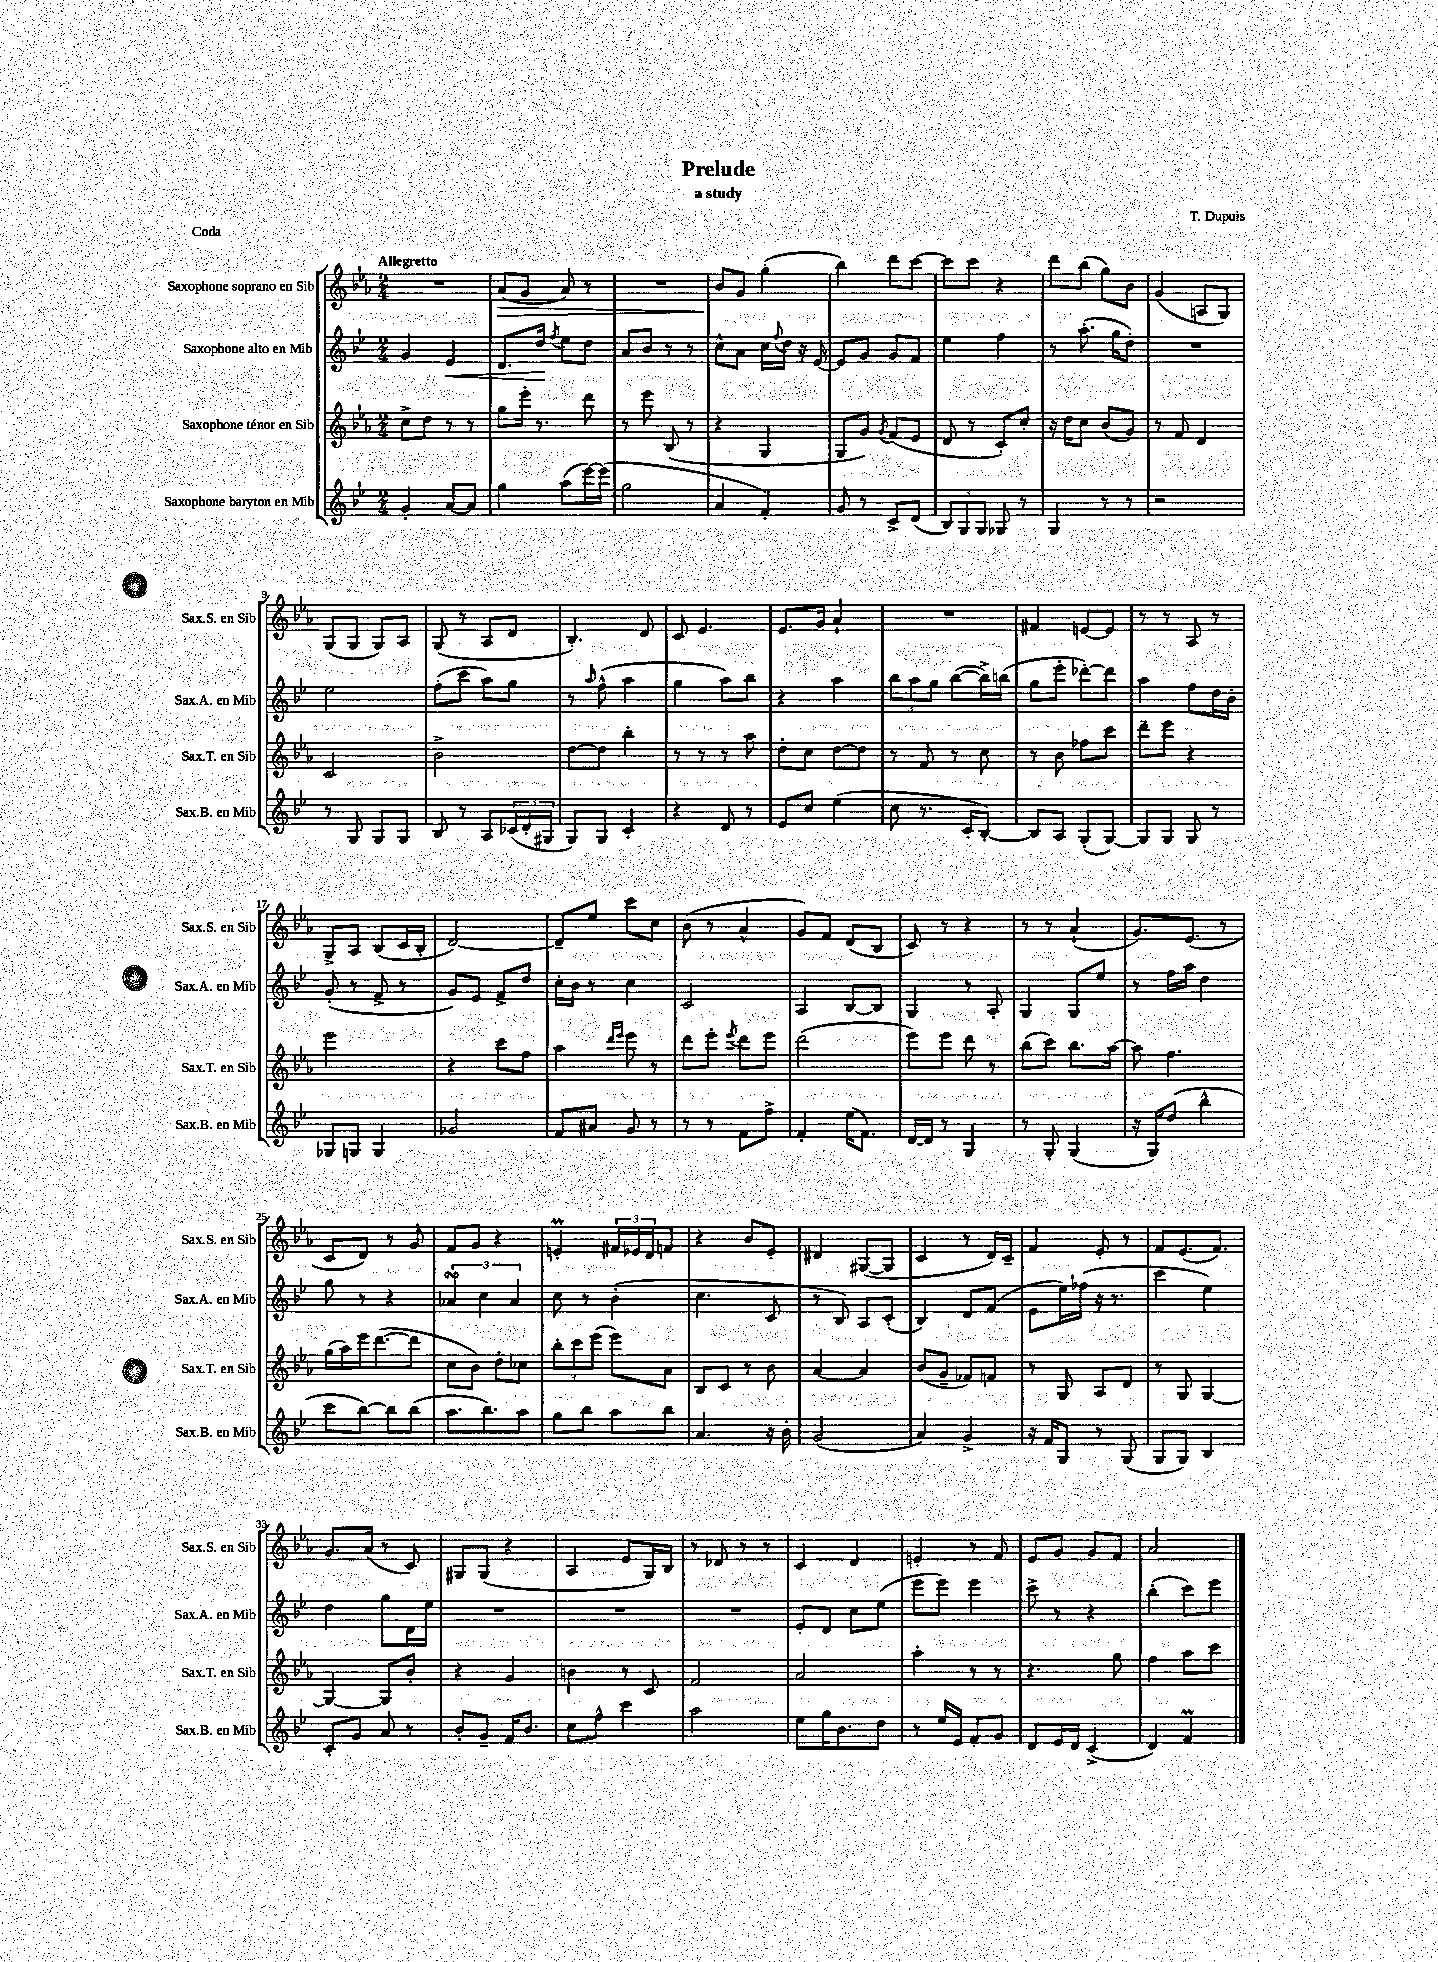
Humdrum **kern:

**kern	**kern	**kern	**kern
*staff4	*staff3	*staff2	*staff1
*clefG2	*clefG2	*clefG2	*clefG2
*k[b-e-]	*k[b-e-a-]	*k[b-e-]	*k[b-e-a-]
*M2/4	*M2/4	*M2/4	*M2/4
4g'	8cc^	4g	2r
.	8dd	.	.
[8a	8r	4e-	.
8a]	8r	.	.
=	=	=	=
4gg	8gg	8.d	(8a-
.	16eee-'	.	8g
.	8.r	16dd	.
.	.	8qff	.
(8aa	.	8ee-	8a-)
[16eee-)	8ddd	8dd	8r
(16eee-]	.	.	.
=	=	=	=
2gg	8r	8a	2r
.	8eee-	8b-	.
.	(8B-	8r	.
.	8r	8r	.
=	=	=	=
4a	4r	8cc^^	8b-
.	.	8a	8g
4f')	4G	16cc	(4gg'
.	.	8qqff	.
.	.	16dd	.
.	.	16r	.
.	.	[16e-	.
=	=	=	=
8g	8G	8e-]	4bb-)
8r	8g)	8g	.
.	8qg	.	.
8c^	(8f	8g	8ddd
(8d	8e-	8f	[8ccc
=	=	=	=
12B-)	8d	4ee-	8ccc]
12G	.	.	.
.	8r	.	8ccc
12G	.	.	.
8G-	8c')	4ff	4r
8r	8cc'	.	.
=	=	=	=
4G	16r	8r	8ddd
.	16dd	.	.
.	8cc	(8.aa'	(8bb-
8r	(8b-	.	8gg)
.	.	16gg	.
8r	8g)	8dd')	8b-
=	=	=	=
2r	8r	2r	(4g
.	8f	.	.
.	4d	.	8A
.	.	.	8G)
=	=	=	=
8r	2c	2ee-	(8G
8G	.	.	8G
8G	.	.	8G)
8G	.	.	8A-
=	=	=	=
8B-	2b-^	(8ff'	(8G
8r	.	8ccc	8r
8A	.	8aa)	8A-
(24c-	.	8gg	8d
24d'	.	.	.
24G#	.	.	.
=	=	=	=
8G)	[8dd	8r	4.B-')
.	.	16qqaa	.
8G	8dd]	(8ff^^	.
4c'	4bb-'	4aa	.
.	.	.	8d
=	=	=	=
4r	8r	4gg	8c
.	8r	.	4.e-
8d	8r	8aa)	.
8r	8aa-	8bb-	.
=	=	=	=
8e-	8dd'	4r	8.e-
8cc	8cc	.	.
.	.	.	16g
(4ee-	[8dd	4aa	4a-`
.	8dd]	.	.
=	=	=	=
8cc	8r	12bb-	2r
.	.	12aa	.
8.r	8f	.	.
.	.	12gg	.
.	8r	([8bb-	.
16c'	.	.	.
[8B-')	8cc	16bb-^])	.
.	.	(16bb	.
=	=	=	=
8B-]	8r	8gg	4f#
8A	8b-	8eee-'	.
(8G'	8ff-	[8ddd-')	[8e
[8G)	8ccc	8ddd-]	8e]
=	=	=	=
8G]	8ddd~	4aa	8r
8G	8eee-	.	8r
8G	4r	8ff	8A-
8r	.	16dd	8r
.	.	16b-'	.
=	=	=	=
8G-	2eee-	(8g'	8G^
8G	.	8r	8A-
4G	.	8f^	(8B-
.	.	8r	16c
.	.	.	16B-'
=	=	=	=
2g-	4r	8g)	[2d)
.	.	8e-	.
.	8ccc	8f^	.
.	8ff	8dd	.
=	=	=	=
8f	4aa-	16cc'	8d~]
.	.	16b-	.
8a#	.	8r	8ee-
.	16qqddd	.	.
.	16qqeee-	.	.
8g	8eee-	4cc	8ccc
8r	8r	.	8cc
=	=	=	=
8r	8ddd	2c	(8b-
8r	8eee-'	.	8r
.	8qeee-	.	.
8f	8ddd	.	4a-^^
8ff^	8eee-	.	.
=	=	=	=
4f'	(2ddd	4A	8g)
.	.	.	8f
(16ee-	.	[8B-	(8d
8.f)	.	.	.
.	.	8B-]	8B-
=	=	=	=
[16d	8eee-)	4G	8c)
16d]	.	.	.
8r	8eee-	.	8r
4G	8ddd	8r	4r
.	8r	8A'	.
=	=	=	=
8r	(8bb-	4G	8r
8G'	8ccc)	.	8r
(4G	8.bb-	8G	(4a-`
.	.	8ee-	.
.	[16aa-	.	.
=	=	=	=
16r	8aa-]	8r	8.g)
16G)	.	.	.
(8dd	4.ff	16ff	.
.	.	16aa	(8.e-
4bb-^^	.	4dd	.
.	.	.	8r
=	=	=	=
8ccc	(16gg	8gg	8c
.	16aa-)	.	.
[8bb-)	16eee-	8r	8d)
.	([8.ddd	.	.
8bb-]	.	4r	8r
(8bb-	8ddd]	.	8g
=	=	=	=
8.aa	8cc	6a-	8f
.	8b-)	.	8g
.	.	6cc	.
8.bb-)	.	.	.
.	8dd'	.	4r
.	.	6a-	.
8aa	8cc-	.	.
=	=	=	=
8gg	12bb-'	8cc	4e'
.	12ccc	.	.
8bb-	.	8r	.
.	(12eee-	.	.
8aa	8eee-)	(4b-'	24f#
.	.	.	24e-
.	.	.	24d
8bb-	8a-	.	8f
=	=	=	=
4.a	8B-	4.cc	4r
.	8c	.	.
.	8r	.	8b-
16r	8b-	8c	8e-'
16b-'	.	.	.
=	=	=	=
(2g	[4a-	8r	4d#
.	.	8B-)	.
.	4a-]	8A	([8G#
.	.	(8c'	8G#]
=	=	=	=
4a)	(8b-	4B-)	4c
.	8g~	.	.
4g^	8f-)	8d	8r
.	8f	(8f	16d)
.	.	.	16c~
=	=	=	=
16r	8r	8e-	4f
16f	.	.	.
8G	8G	16ee-)	.
.	.	(16ff-	.
8r	8A-	16r	8e-'
.	.	8.r	.
(8G	8d	.	8r
=	=	=	=
8G	8r	4ccc	8f
8G)	8G	.	(8.e-
4B-	[4G	4ee-)	.
.	.	.	8.f)
=	=	=	=
8c'	4G_	4dd	8.g
8g	.	.	.
.	.	.	(16a-
8a	8G]	8gg	8r
8r	8b-'	16d	8c)
.	.	16ee-	.
=	=	=	=
8b-'	4r	2r	8G#
8g~	.	.	(8G#
16f	4g	.	4r
8.b-	.	.	.
=	=	=	=
8cc	4b	2r	4A-
8ff^^	.	.	.
4ccc	8r	.	8e-
.	8c	.	16G)
.	.	.	16B-
=	=	=	=
2aa	2f	2r	8r
.	.	.	8d-
.	.	.	8r
.	.	.	8r
=	=	=	=
8ee-	2a-	8e-'	4c
16gg	.	8d	.
8.b-	.	.	.
.	.	8cc	4d
8dd	.	(8ee-	.
=	=	=	=
8r	4aa-'	8eee-	4e'
16ee-	.	8eee-)	.
16e-	.	.	.
8f'	8r	4eee-	8r
8g	8r	.	8f
=	=	=	=
8d	4.r	8ccc^	8e-
16e-	.	8r	8g
16d	.	.	.
(4c^	.	4r	8g
.	8gg	.	8f
=	=	=	=
4d)	4ff	(4bb-'	2a-
4f	8aa-	8ccc)	.
.	8ccc	8eee-	.
==	==	==	==
*-	*-	*-	*-
